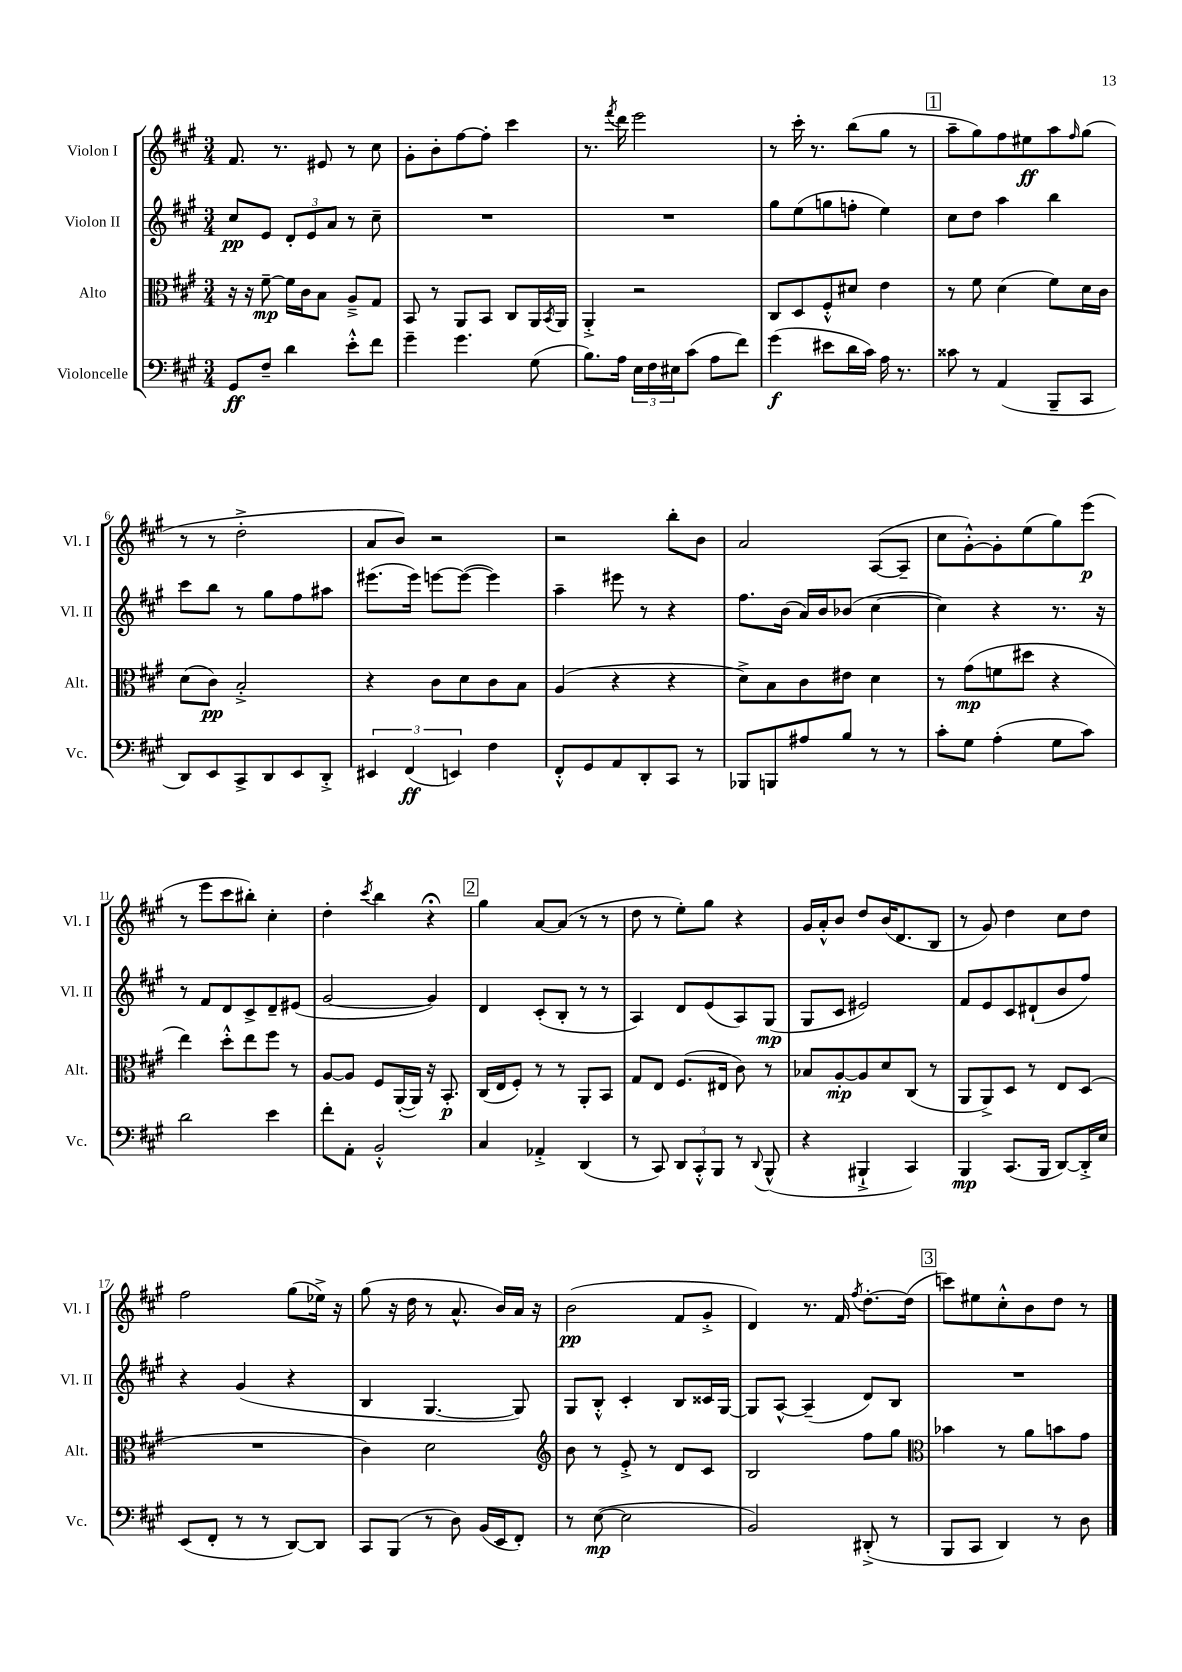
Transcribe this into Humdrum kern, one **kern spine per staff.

**kern	**dynam	**kern	**dynam	**kern	**dynam	**kern	**dynam
*part4	*part4	*part3	*part3	*part2	*part2	*part1	*part1
*staff4	*staff4	*staff3	*staff3	*staff2	*staff2	*staff1	*staff1
*I"Violoncelle	*	*I"Alto	*	*I"Violon II	*	*I"Violon I	*
*I'Vc.	*	*I'Alt.	*	*I'Vl. II	*	*I'Vl. I	*
*clefF4	*	*clefC3	*	*clefG2	*	*clefG2	*
*k[f#c#g#]	*	*k[f#c#g#]	*	*k[f#c#g#]	*	*k[f#c#g#]	*
*M3/4	*	*M3/4	*	*M3/4	*	*M3/4	*
=1	=1	=1	=1	=1	=1	=1	=1
8GG#/L	ff	16r	.	8cc#/L	pp	8.f#/	.
.	.	16r	.	.	.	.	.
8F#~/J	.	[8f#~\	mp	8e/J	.	.	.
.	.	.	.	.	.	8.r	.
4d\	.	16f#\LL]	.	12d'/L	.	.	.
.	.	16c#\J	.	.	.	.	.
.	.	.	.	12e/	.	.	.
.	.	8B\J	.	.	.	8e#X/	.
.	.	.	.	12a/J	.	.	.
8e'^^\L	.	8A~^/L	.	8r	.	8r	.
8f#\J	.	8G#/J	.	8cc#~\	.	8cc#\	.
=2	=2	=2	=2	=2	=2	=2	=2
4g#~\	.	8BB/	.	2.r	.	8g#'\L	.
.	.	8r	.	.	.	8b'\	.
4.g#\	.	8AA/L	.	.	.	[8ff#\	.
.	.	8BB/J	.	.	.	8ff#'\J]	.
.	.	8C#/L	.	.	.	4ccc#\	.
(8G#\	.	16AA/L	.	.	.	.	.
.	.	8qBB/	.	.	.	.	.
.	.	16AA/JJ	.	.	.	.	.
=3	=3	=3	=3	=3	=3	=3	=3
8.B\L)	.	4AA'^/	.	2.r	.	8.r	.
.	.	.	.	.	.	8qfff#/	.
16A\Jk	.	.	.	.	.	16ddd\	.
24E\LL	.	2r	.	.	.	2eee\	.
24F#\	.	.	.	.	.	.	.
24E#X\J	.	.	.	.	.	.	.
(8c#\J	.	.	.	.	.	.	.
8A\L	.	.	.	.	.	.	.
8f#\J)	.	.	.	.	.	.	.
=4	=4	=4	=4	=4	=4	=4	=4
(4g#\	f	8C#/L	.	8gg#\L	.	8r	.
.	.	8D/	.	(8ee\	.	16ccc#'\	.
.	.	.	.	.	.	8.r	.
8e#X\L	.	8F#'^^/	.	8ggn\	.	.	.
16d\L	.	8d#X/J	.	8ffn'\J	.	(8bb\L	.
16c#\JJ)	.	.	.	.	.	.	.
16A\	.	4e\	.	4ee\)	.	8gg#\J	.
8.r	.	.	.	.	.	.	.
.	.	.	.	.	.	8r	.
!!LO:REH:place=s1:t=1
=5	=5	=5	=5	=5	=5	=5	=5
8c##X\	.	8r	.	8cc#\L	.	8aa~\L	.
8r	.	8f#\	.	8dd\J	.	8gg#\)	.
(4AA/	.	(4d\	.	4aa\	.	8ff#\	.
.	.	.	.	.	.	8ee#X\	ff
8BBB~/L	.	8f#\L)	.	4bb\	.	8aa\	.
.	.	.	.	.	.	16qqff#/	.
8CC#/J	.	16d\L	.	.	.	(8gg#\J	.
.	.	16c#\JJ	.	.	.	.	.
!!LO:LB:g=z
=6	=6	=6	=6	=6	=6	=6	=6
8DD/L)	.	(8d\L	.	8ccc#\L	.	8r	.
8EE/	.	8c#\J)	pp	8bb\J	.	8r	.
8CC#^/	.	2B'^/	.	8r	.	2dd'^\	.
8DD/	.	.	.	8gg#\L	.	.	.
8EE/	.	.	.	8ff#\	.	.	.
8DD'^/J	.	.	.	8aa#X\J	.	.	.
=7	=7	=7	=7	=7	=7	=7	=7
6EE#X/	.	4r	.	(8.eee#X\L	.	8a/L	.
.	.	.	.	.	.	8b/J)	.
(6FF#/	ff	.	.	.	.	.	.
.	.	.	.	16eee#\Jk)	.	.	.
.	.	8c#\L	.	[8eeen\L	.	2r	.
6EEn/)	.	.	.	.	.	.	.
.	.	8d\	.	(8eee\J_	.	.	.
4F#\	.	8c#\	.	4eee\])	.	.	.
.	.	8B\J	.	.	.	.	.
=8	=8	=8	=8	=8	=8	=8	=8
8FF#'^^/L	.	(4A/	.	4aa~\	.	2r	.
8GG#/	.	.	.	.	.	.	.
8AA/	.	4r	.	8eee#X\	.	.	.
8DD'/	.	.	.	8r	.	.	.
8CC#/J	.	4r	.	4r	.	8bb'\L	.
8r	.	.	.	.	.	8b\J	.
=9	=9	=9	=9	=9	=9	=9	=9
8BBB-X/L	.	8d^\L)	.	8.ff#\L	.	2a/	.
8BBBn/	.	8B\	.	.	.	.	.
.	.	.	.	(16b\Jk	.	.	.
8A#X/	.	8c#\	.	16a/LL)	.	.	.
.	.	.	.	16b/J	.	.	.
8B/J	.	8e#X\J	.	(8b-X/J	.	.	.
8r	.	4d\	.	[4cc#\	.	([8A/L	.
8r	.	.	.	.	.	8A~/J]	.
=10	=10	=10	=10	=10	=10	=10	=10
8c#'\L	.	8r	.	4cc#\])	.	8cc#\L	.
8G#\J	.	(8g#\L	mp	.	.	[8g#'^^\)	.
(4A'\	.	8fn\	.	4r	.	8g#'\]	.
.	.	8dd#X\J	.	.	.	(8ee\	.
8G#\L	.	4r	.	8.r	.	8gg#\)	.
8c#\J)	.	.	.	.	.	(8eee\J	p
.	.	.	.	16r	.	.	.
!!LO:LB:g=z
=11	=11	=11	=11	=11	=11	=11	=11
2d\	.	4ee\)	.	8r	.	8r	.
.	.	.	.	8f#/L	.	8eee\L	.
.	.	8dd'^^\L	.	8d/	.	8ccc#\	.
.	.	8ee\	.	8c#^/	.	8bb#X'\J)	.
4e\	.	8ff#\J	.	8d~/	.	4cc#'\	.
.	.	8r	.	(8e#X/J	.	.	.
=12	=12	=12	=12	=12	=12	=12	=12
8f#'\L	.	[8A/L	.	[2g#/	.	4dd'\	.
8AA'\J	.	8A/J]	.	.	.	.	.
.	.	.	.	.	.	8qccc#/	.
2BB'^^/	.	8F#/L	.	.	.	4bb\	.
.	.	([16AA'/L	.	.	.	.	.
.	.	16AA/JJ])	.	.	.	.	.
.	.	16r	.	4g#/])	.	4r;<	.
.	.	8.BB'/	p	.	.	.	.
!!LO:REH:place=s1:t=2
=13	=13	=13	=13	=13	=13	=13	=13
4C#/	.	(16C#/LL	.	4d/	.	4gg#\	.
.	.	16E/J	.	.	.	.	.
.	.	8F#'/J)	.	.	.	.	.
4AA-X'^/	.	8r	.	(8c#'/L	.	[8a/L	.
.	.	8r	.	8B'/J	.	(8a/J]	.
(4DD/	.	8AA'/L	.	8r	.	8r	.
.	.	8BB/J	.	8r	.	8r	.
=14	=14	=14	=14	=14	=14	=14	=14
8r	.	8G#/L	.	4A/)	.	8dd\	.
8CC#/)	.	8E/J	.	.	.	8r	.
12DD/L	.	(8.F#/L	.	8d/L	.	8ee'\L)	.
12CC#'^^/	.	.	.	.	.	.	.
.	.	.	.	(8e/	.	8gg#\J	.
12BBB/J	.	.	.	.	.	.	.
.	.	16E#X/Jk	.	.	.	.	.
8r	.	8c#\)	.	8A/)	.	4r	.
8qqDD/	.	.	.	.	.	.	.
(8BBB^^/	.	8r	.	(8G#/J	mp	.	.
=15	=15	=15	=15	=15	=15	=15	=15
4r	.	8B-X/L	.	8G#/L	.	16g#/LL	.
.	.	.	.	.	.	16a'^^/J	.
.	.	[8A'/	mp	8c#/J	.	8b/J	.
4BBB#X`^/	.	8A/]	.	2e#X/)	.	8dd/L	.
.	.	8d/	.	.	.	(16b/K	.
.	.	.	.	.	.	8.d/	.
4CC#/)	.	(8C#/J	.	.	.	.	.
.	.	8r	.	.	.	8B/J	.
=16	=16	=16	=16	=16	=16	=16	=16
4BBB/	mp	8AA/L	.	8f#/L	.	8r	.
.	.	8AA^/)	.	8e/	.	8g#/)	.
(8.CC#/L	.	8D/J	.	8c#/	.	4dd\	.
.	.	8r	.	(8d#X`/	.	.	.
16BBB/Jk	.	.	.	.	.	.	.
[8DD/L)	.	8E/L	.	8b/	.	8cc#\L	.
16DD'^/L]	.	(8D/J	.	8ff#/J)	.	8dd\J	.
16E/JJ	.	.	.	.	.	.	.
!!LO:LB:g=z
=17	=17	=17	=17	=17	=17	=17	=17
(8EE/L	.	2.r	.	4r	.	2ff#\	.
8FF#'/J	.	.	.	.	.	.	.
8r	.	.	.	(4g#/	.	.	.
8r	.	.	.	.	.	.	.
[8DD/L)	.	.	.	4r	.	(8gg#\L	.
8DD/J]	.	.	.	.	.	16ee-X^\Jk)	.
.	.	.	.	.	.	16r	.
=18	=18	=18	=18	=18	=18	=18	=18
8CC#/L	.	4c#\)	.	4B/	.	(8gg#\	.
(8BBB/J	.	.	.	.	.	16r	.
.	.	.	.	.	.	16dd\	.
8r	.	2d\	.	[4.G#/	.	8r	.
8D\)	.	.	.	.	.	8.a^^/	.
(16BB/LL	.	.	.	.	.	.	.
16EE/J	.	.	.	.	.	16b/LL)	.
8FF#'/J)	.	.	.	8G#/])	.	16a/JJ	.
.	.	.	.	.	.	16r	.
=19	=19	=19	=19	=19	=19	=19	=19
*	*	*clefG2	*	*	*	*	*
8r	.	8b\	.	8G#/L	.	(2b\	pp
([8E\	mp	8r	.	8B'^^/J	.	.	.
2E\]	.	8e'^/	.	4c#'/	.	.	.
.	.	8r	.	.	.	.	.
.	.	8d/L	.	8B/L	.	8f#/L	.
.	.	8c#/J	.	16c##X/L	.	8g#'^/J	.
.	.	.	.	[16G#/JJ	.	.	.
=20	=20	=20	=20	=20	=20	=20	=20
2BB/)	.	2B/	.	8G#/L]	.	4d/)	.
.	.	.	.	[8A^^/J	.	.	.
.	.	.	.	(4A~/]	.	8.r	.
.	.	.	.	.	.	16f#/	.
.	.	.	.	.	.	8qff#/	.
(8DD#X'^/	.	8ff#\L	.	8d/L)	.	[8.dd'\L	.
8r	.	8gg#\J	.	8B/J	.	.	.
.	.	.	.	.	.	(16dd\Jk]	.
!!LO:REH:place=s1:t=3
=21	=21	=21	=21	=21	=21	=21	=21
*	*	*clefC3	*	*	*	*	*
8BBB/L	.	4b-X\	.	2.r	.	8cccn\L)	.
8CC#/J	.	.	.	.	.	8ee#X\	.
4DD/)	.	8r	.	.	.	8cc#'^^\	.
.	.	8a\L	.	.	.	8b\	.
8r	.	8bn\	.	.	.	8dd\J	.
8D\	.	8g#\J	.	.	.	8r	.
==	==	==	==	==	==	==	==
*-	*-	*-	*-	*-	*-	*-	*-
